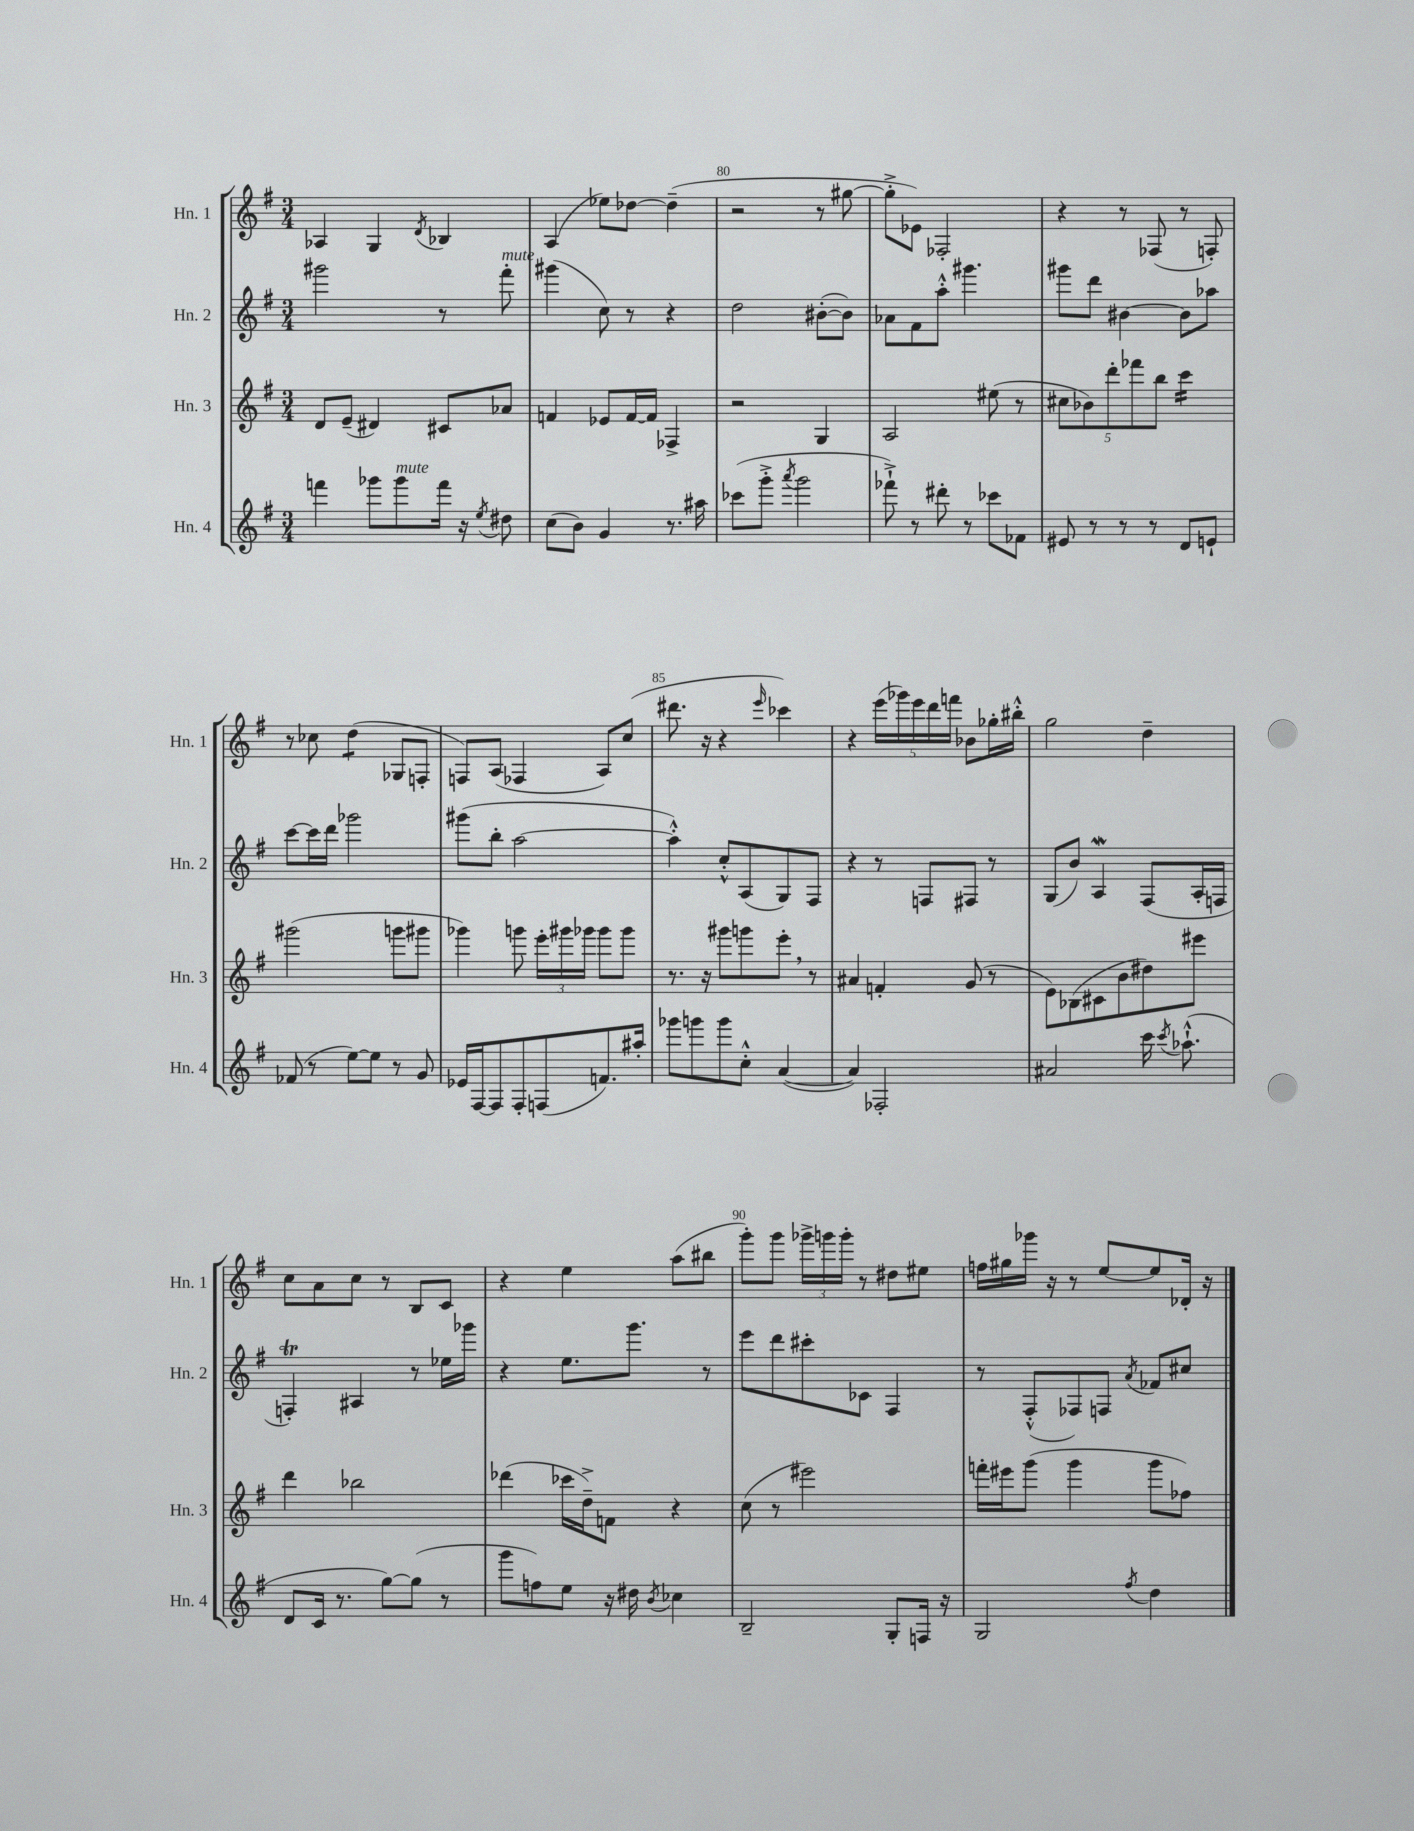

**kern	**kern	**kern	**kern
*staff4	*staff3	*staff2	*staff1
*clefG2	*clefG2	*clefG2	*clefG2
*k[f#]	*k[f#]	*k[f#]	*k[f#]
*M3/4	*M3/4	*M3/4	*M3/4
4fff	8d	2ggg#	4A-
.	(8e~	.	.
8ggg-	4d#)	.	4G
8ggg-	.	.	.
.	.	.	8qd
16fff	8c#	8r	4B-
16r	.	.	.
8qee	.	.	.
8dd#	8a-	8fff#'	.
=	=	=	=
(8cc	4f	(4ggg#	(4A
8b)	.	.	.
4g	8e-	8cc)	8ee-)
.	[16f	8r	[8dd-
.	16f]	.	.
8.r	4F-^	4r	(4dd-~]
16aa#	.	.	.
=	=	=	=
(8ccc-	2r	2dd	2r
8ggg'^	.	.	.
8qaaa	.	.	.
2ggg	.	.	.
.	4G	([8b#'	8r
.	.	8b#])	[8gg#
=	=	=	=
8fff-`^)	2A	8a-	8gg#'^]
8r	.	8f#	8e-)
8ddd#'	.	8aa'^^	2F-'
8r	.	4.ggg#	.
8ccc-	(8ee#	.	.
8f-	8r	.	.
=	=	=	=
8e#	10cc#	8ggg#	4r
.	10b-)	.	.
8r	.	8ddd	.
.	10ddd'	.	.
8r	.	[4b#	8r
.	10fff-	.	.
8r	.	.	(8F-
.	10bb	.	.
8d	4ccc	8b#]	8r
8e`	.	8aa-	8F')
=	=	=	=
(8f-	(2ggg#	[8ccc	8r
8r	.	16ccc]	8cc-
.	.	16ddd	.
[8ee)	.	2ggg-	(4dd
8ee]	.	.	.
8r	8ggg	.	8G-
8g	8ggg#	.	8F'
=	=	=	=
16e-	4ggg-)	(8ggg#	8F)
[16F#	.	.	.
8F#]	.	8bb'	(8A
8F#'	8ggg	[2aa	4F-
(8F	24eee'	.	.
.	24ggg#	.	.
.	24ggg-	.	.
8.f)	8ggg-	.	8A)
.	8ggg-	.	(8cc
16aa#'	.	.	.
=	=	=	=
8ggg-	8.r	4aa'^^])	8.ddd#
8ggg	.	.	.
.	16r	.	16r
8ggg	8ggg#	8cc'^^	4r
8cc'^^	8ggg	(8A	.
.	.	.	16qqeee
([4a	8eee'	8G)	4ccc-)
.	8r	8F#	.
=	=	=	=
4a])	4a#	4r	4r
2F-'	4f'	8r	(20eee
.	.	.	20ggg-)
.	.	.	20eee
.	.	8F	.
.	.	.	20ddd
.	.	.	20fff
.	(8g	8F#	8b-
.	8r	8r	16gg-'
.	.	.	16bb#'^^
=	=	=	=
2a#	8e)	(8G	2gg
.	(8B-	8b)	.
.	8c#	4A	.
.	8b	.	.
16ccc	8dd#)	(8F#	4dd~
8qccc	.	.	.
(8.aa-`^^	.	.	.
.	8eee#	16A'	.
.	.	16F	.
=	=	=	=
8d	4ddd	4F')	8cc
16c	.	.	8a
8.r	.	.	.
.	2bb-	4A#	8cc
[8gg)	.	.	8r
(8gg]	.	8r	8B
8r	.	16ee-	8c
.	.	16ggg-	.
=	=	=	=
8ggg	(4ddd-	4r	4r
8ff)	.	.	.
8ee	16ccc-	8.ee	4ee
.	16dd~^)	.	.
16r	8f	.	.
16dd#	.	8.ggg	.
8qb	.	.	.
4cc-	4r	.	(8aa
.	.	8r	8bb#
=	=	=	=
2B~	(8cc	8eee	8ggg')
.	8r	8ddd	8ggg
.	2eee#)	8ccc#'	24ggg-^
.	.	.	24ggg
.	.	.	24ggg'
.	.	8c-	8r
8G'	.	4F#	8dd#
16F	.	.	8ee#
16r	.	.	.
=	=	=	=
2G	16fff'	8r	16ff
.	16eee#	.	16gg#
.	(8ggg	(8F#'^^	16ggg-
.	.	.	16r
.	4ggg	8F-)	8r
.	.	8F	[8ee
8qff#	.	8qa	.
4dd	8ggg	8f-	8ee]
.	8ff-)	8cc#	16d-'
.	.	.	16r
==	==	==	==
*-	*-	*-	*-
